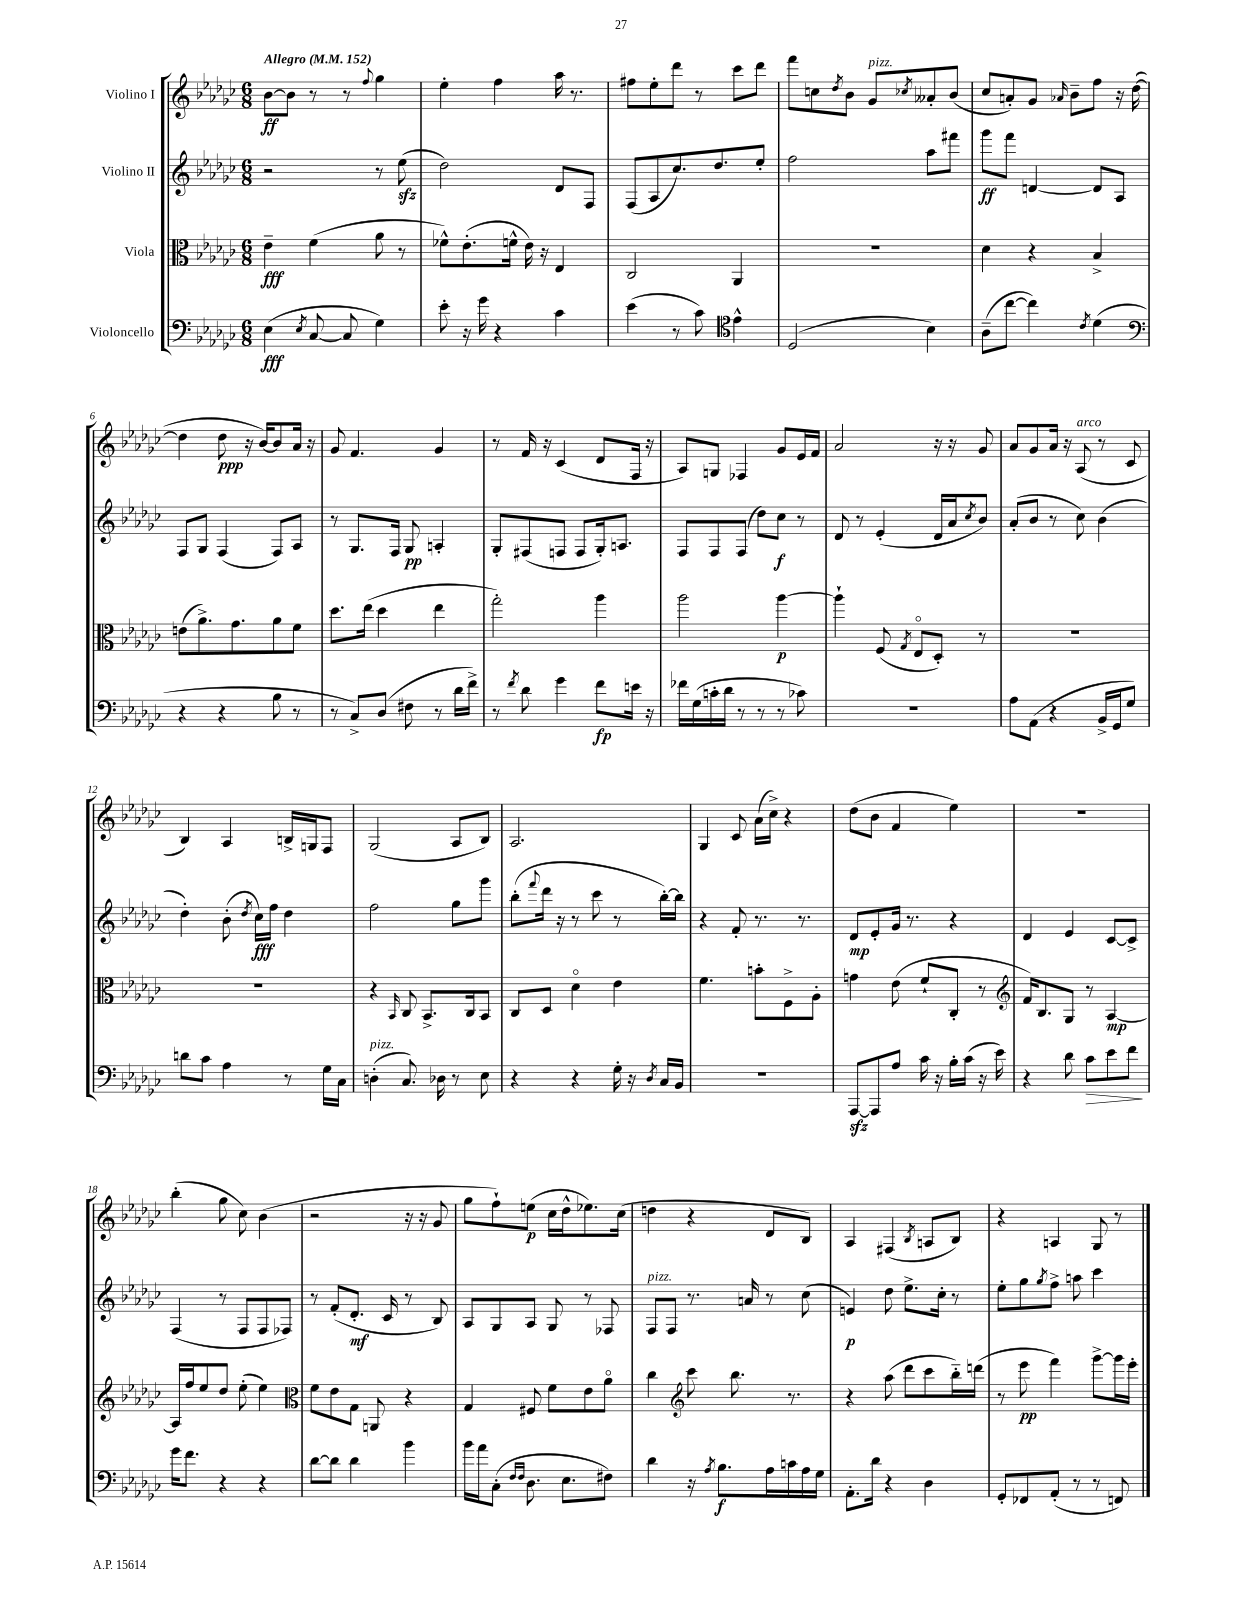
<<
\new StaffGroup <<
\new Staff = "s0" \with { instrumentName = "Violino I" } {
    \clef treble \key ges \major \numericTimeSignature \time 6/8 \tempo "Allegro" 4 = 152
    bes'8~\ff bes'8 r8 r8 \appoggiatura { f''8 } ges''4 |
    ees''4-. f''4 aes''16 r8. |
    fis''8 ees''8-. des'''8 r8 ces'''8 des'''8 |
    f'''8 c''8 \acciaccatura { des''8 } bes'8 ges'8^\markup { \italic "pizz." } \acciaccatura { ces''8 } aeses'8-. bes'8( |
    ces''8 a'8-.) ges'8 \grace { aes'16 } bes'8-- f''8 r16 des''16~( |
    des''4 des''8\ppp r16 bes'16~) bes'8 aes'16 r16 |
    ges'8 f'4. ges'4 |
    r8 f'16 r16 ces'4( des'8 f16 r16 |
    aes8) g8 fes4 ges'8 ees'16 f'16 |
    aes'2 r16 r16 ges'8 |
    aes'8 ges'8 aes'16 r16 aes8^\markup { \italic "arco" }( r8 ces'8 |
    bes4) aes4 b16-> g16 f8 |
    ges2( aes8 bes8) |
    aes2. |
    ges4 ces'8 aes'16( ces''16->) r4 |
    des''8( bes'8 f'4 ees''4) |
    R2. |
    bes''4-.( ges''8 ces''8) bes'4( |
    r2 r16 r16 ges'8 |
    ges''8 f''8-!) e''8\p( ces''16 des''16-^ ees''8.) ces''16( |
    d''4 r4 des'8 bes8) |
    aes4 fis4( \acciaccatura { bes8 } a8 bes8) |
    r4 a4 ges8 r8 \bar "|." |
}
\new Staff = "s1" \with { instrumentName = "Violino II" } {
    \clef treble \key ges \major \numericTimeSignature \time 6/8
    r2 r8 ees''8\sfz( |
    des''2) des'8 f8 |
    f8( aes8 ces''8.) des''8. ees''8-. |
    f''2 aes''8 fis'''8 |
    ges'''8\ff f'''8 d'4~ d'8 aes8 |
    f8 ges8 f4( f8) aes8 |
    r8 ges8. f16 ges8\pp a4-. |
    ges8-. fis8( f8 f8 ges16-.) a8. |
    f8 f8 f8( des''8) ces''8\f r8 |
    des'8 r8 ees'4-.( des'16 aes'16 \acciaccatura { ces''8 } bes'8) |
    aes'8-.( bes'8 r8 ces''8) bes'4( |
    des''4-.) bes'8-.( \acciaccatura { des''8 } ces''16\fff) f''16 des''4 |
    f''2 ges''8 ges'''8 |
    bes''8-.( \appoggiatura { f'''8 } des'''16 r16 r8 ces'''8 r8 bes''16~-.) bes''16 |
    r4 f'8-. r8. r8. |
    des'8\mp ees'8-. ges'16 r8. r4 |
    des'4 ees'4 ces'8~ ces'8-> |
    f4( r8 f8 f8 fes8) |
    r8 f'8-.( des'8.-.\mf ces'16 r8 bes8) |
    aes8 ges8 aes8 ges8 r8 fes8 |
    f8^\markup { \italic "pizz." } f8 r8. a'16 r8 ces''8( |
    e'4\p) des''8 ees''8.-> ces''16-. r8 |
    ees''8-. ges''8 \acciaccatura { ges''8 } f''8-> a''8 ces'''4 \bar "|." |
}
\new Staff = "s2" \with { instrumentName = "Viola" } {
    \clef alto \key ges \major \numericTimeSignature \time 6/8
    ees'4--\fff f'4( aes'8 r8 |
    fes'8-^) ees'8.-.( f'16-^ ees'16) r16 ees4 |
    ces2 aes,4 |
    R2. |
    des'4 r4 bes4-> |
    e'8( aes'8.->) ges'8. aes'8 f'8 |
    des''8. ees''16( des''4 ees''4 |
    ges''2-.) aes''4 |
    aes''2 aes''4~\p |
    aes''4-! f8( \acciaccatura { ges8 } ees8\flageolet des8-.) r8 |
    R2. |
    R2. |
    r4 \grace { bes,16 } ces8 bes,8.-> ces16 bes,8 |
    ces8 des8 des'4\flageolet ees'4 |
    f'4. b'8-. f8-> aes8-. |
    g'4 ees'8( f'8-! ces8-. r8 |
    \clef treble f'16) bes8. ges8 r8 aes4~\mp |
    aes16 f''16 ees''8 des''8 ees''8-.( ees''4) |
    \clef alto f'8 ees'8 ges8 a,8 r4 |
    ges4 fis8 f'8 ees'8 aes'8\flageolet |
    ces''4 \clef treble ces'''8 bes''8. r8. |
    r4 aes''8( des'''8 ces'''8 bes''16-_) d'''16( |
    r8 ees'''8\pp f'''4) ges'''8~-> ges'''16 ees'''16-. \bar "|." |
}
\new Staff = "s3" \with { instrumentName = "Violoncello" } {
    \clef bass \key ges \major \numericTimeSignature \time 6/8
    ees4\fff( \acciaccatura { ees8 } ces8~ ces8 ges4) |
    ees'8-. r16 ges'16 r4 ces'4 |
    ees'4( r8 ces'8) \clef tenor ees'4-^ |
    des2( bes4) |
    aes8--( ces''8~ ces''4) \acciaccatura { ces'8 } des'4( |
    \clef bass r4 r4 bes8 r8 |
    r8 ces8->) des8( fis8 r8 des'16 f'16->) |
    r8 \acciaccatura { f'8 } des'8 ges'4 f'8\fp e'16 r16 |
    fes'16 ges16( c'16-. des'16 r8 r8 r8 ces'8) |
    R2. |
    aes8 aes,8( r4 bes,16-> ges,16 ges8) |
    d'8 ces'8 aes4 r8 ges16 ces16 |
    d4-.^\markup { \italic "pizz." }( ces8.) des16 r8 ees8 |
    r4 r4 ges16-. r16 \acciaccatura { des8 } ces16 bes,16 |
    R2. |
    aes,,8~\sfz aes,,8 aes8 ces'16 r16 bes16-. ces'16( r16 ees'16) |
    r4 des'8 ces'8\> ees'8 f'8\! |
    ges'16 f'8. r4 r4 |
    des'8~ des'8 des'4 bes'4 |
    bes'16 aes'16 ces8-.( \grace { f16 f16 } des8. ees8. fis8) |
    des'4 r16 \acciaccatura { aes8 } bes8.\f aes16 c'16 aes16 ges16 |
    aes,8.-. des'16 r4 des4 |
    ges,8-. fes,8 aes,8-.( r8 r8 f,8) \bar "|." |
}
>>
>>
